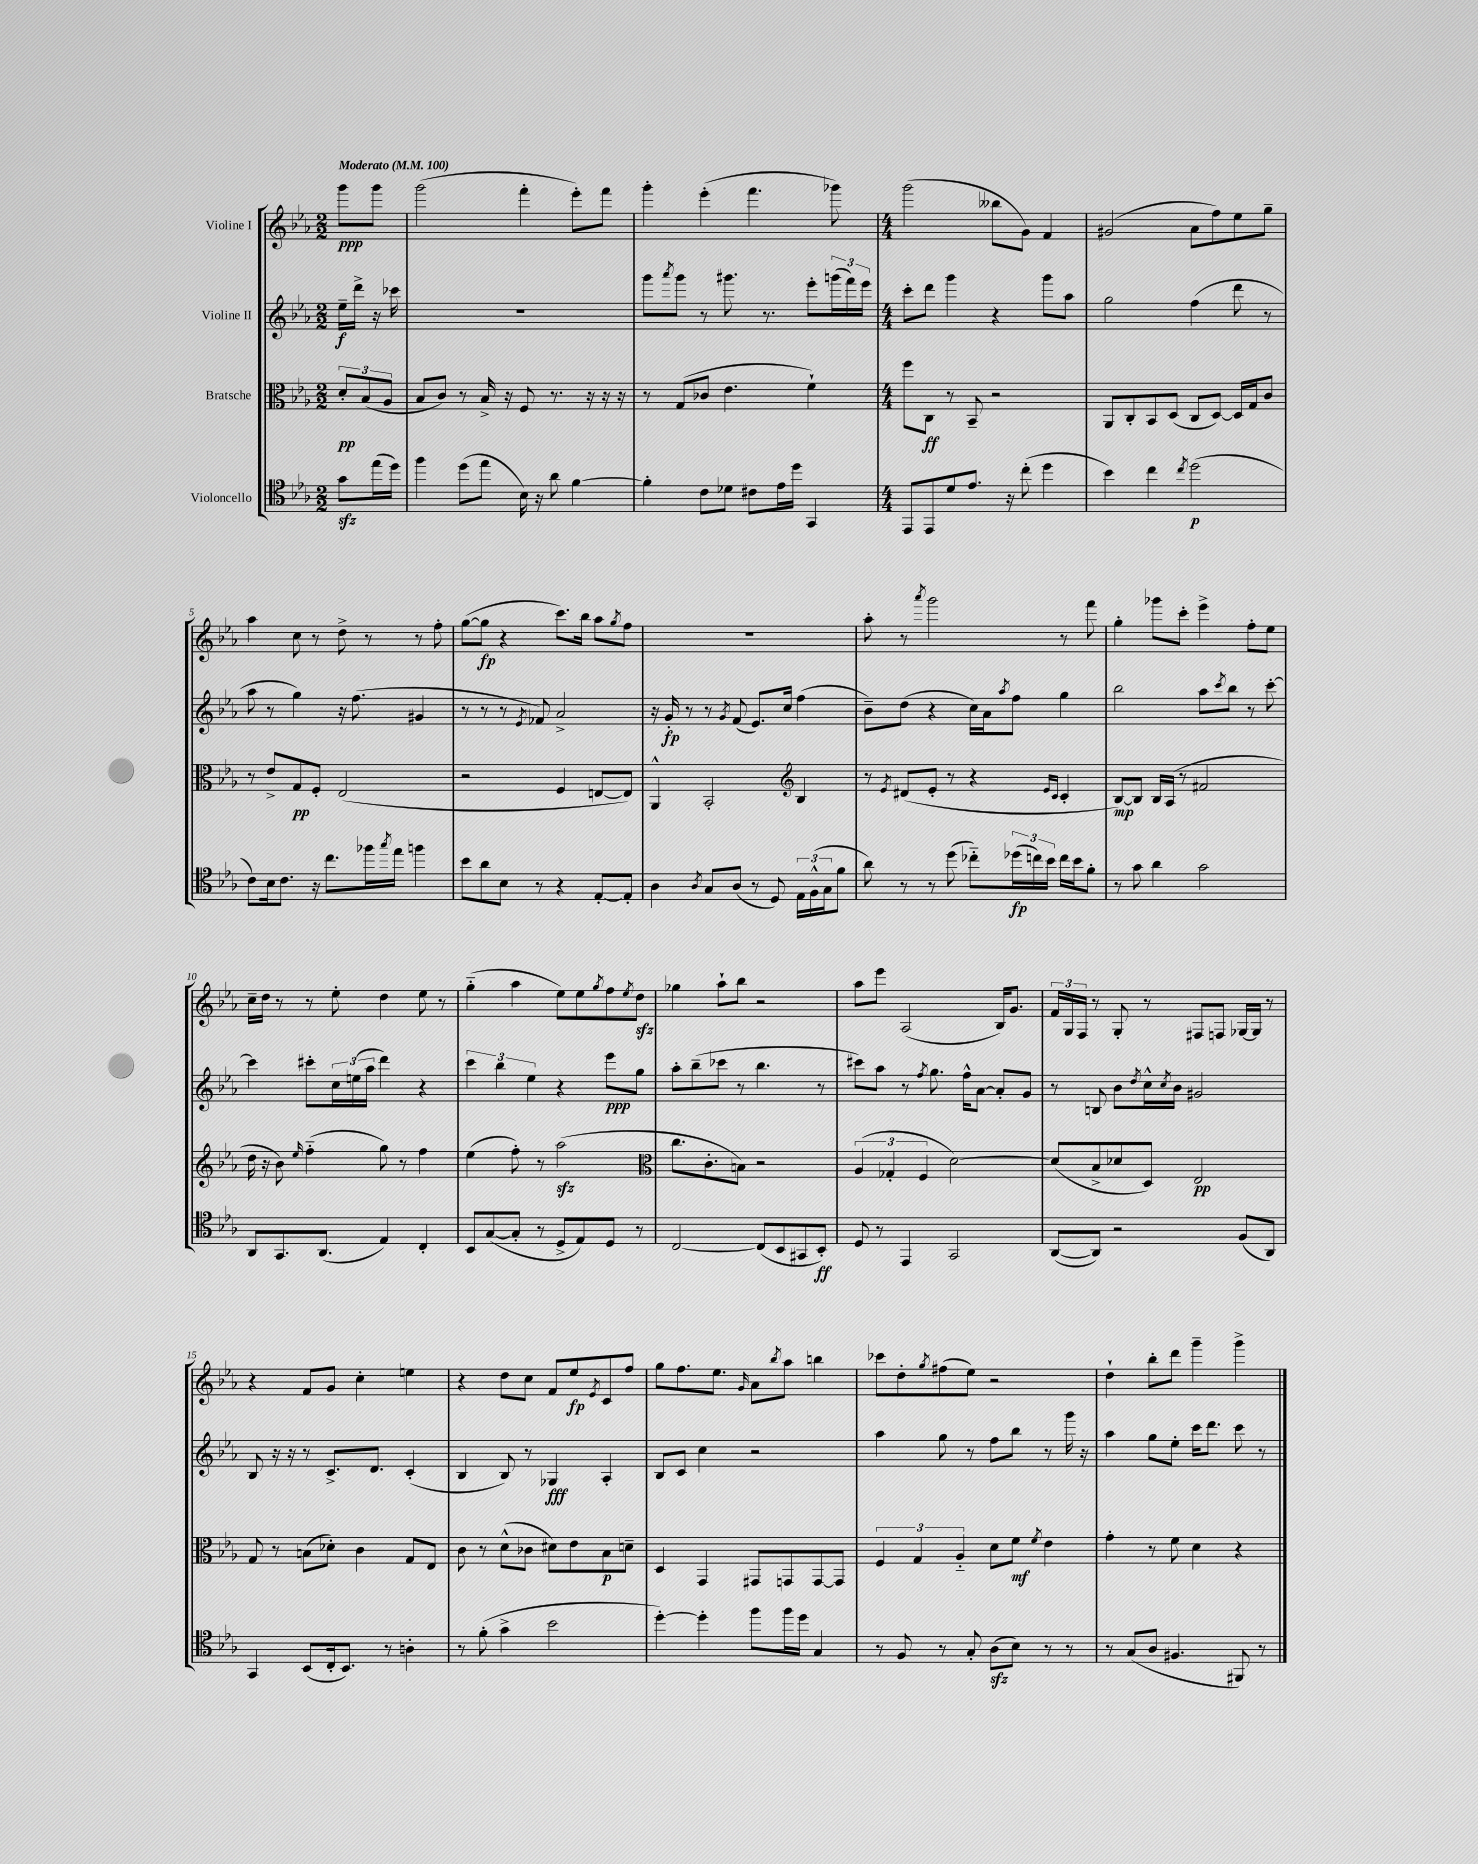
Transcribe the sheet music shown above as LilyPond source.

<<
\new StaffGroup <<
\new Staff = "s0" \with { instrumentName = "Violine I" } {
    \clef treble \key ees \major \numericTimeSignature \time 2/2 \partial 4 \tempo "Moderato" 4 = 100
    g'''8\ppp g'''8 |
    g'''2( f'''4-. ees'''8-.) f'''8 |
    g'''4-. ees'''4-.( f'''4. ges'''8) |
    \numericTimeSignature \time 4/4 g'''2( beses''8 g'8) f'4 |
    gis'2( aes'8 f''8) ees''8 g''8-- |
    aes''4 c''8 r8 d''8-> r8 r8 f''8-. |
    g''8~( g''8\fp r4 c'''8.) bes''16 aes''8 \acciaccatura { g''8 } f''8 |
    R1 |
    aes''8-. r8 \acciaccatura { aes'''8 } g'''2 r8 f'''8 |
    g''4-. ges'''8 c'''8-. ees'''4-> f''8-. ees''8 |
    c''16-- d''16 r8 r8 ees''8-. d''4 ees''8 r8 |
    g''4-_( aes''4 ees''8) ees''8 \acciaccatura { g''8 } f''8 \acciaccatura { ees''8 } d''8\sfz |
    ges''4 aes''8-! bes''8 r2 |
    aes''8 ees'''8 aes2( bes16) g'8. |
    \tuplet 3/2 { f'16 g16 f16 } r8 g8-. r8 fis8 f8 ges16~ ges16 r8 |
    r4 f'8 g'8 c''4-. e''4 |
    r4 d''8 c''8 f'8 ees''8\fp \acciaccatura { ees'8 } c'8 f''8 |
    g''8 f''8. ees''8. \grace { g'16 } aes'8 \acciaccatura { bes''8 } aes''8 b''4 |
    ces'''8 d''8-. \acciaccatura { g''8 } fis''8( ees''8) r2 |
    d''4-! bes''8-. d'''8 g'''4-- g'''4-> \bar "|." |
}
\new Staff = "s1" \with { instrumentName = "Violine II" } {
    \clef treble \key ees \major \numericTimeSignature \time 2/2 \partial 4
    ees''16--\f d'''16-> r16 ces'''16 |
    R1 |
    g'''8 \acciaccatura { aes'''8 } g'''8 r8 gis'''8. r8. ees'''8-. \tuplet 3/2 { g'''16( f'''16) ees'''16 } |
    \numericTimeSignature \time 4/4 c'''8-. d'''8 g'''4 r4 g'''8 aes''8 |
    g''2 f''4( d'''8 r8 |
    aes''8 r8 g''4) r16 f''8.( gis'4 |
    r8 r8 r8 \acciaccatura { ees'8 } fes'8) aes'2-> |
    r16 g'16-.\fp r8 r8 \acciaccatura { g'8 } f'8( ees'8.) c''16 f''4( |
    bes'8--) d''8( r4 c''16) aes'16 \acciaccatura { aes''8 } f''8 g''4 |
    bes''2 aes''8 \acciaccatura { c'''8 } bes''8 r8 c'''8~-. |
    c'''4 cis'''8-. \tuplet 3/2 { c''16 e''16( aes''16 } d'''4) r4 |
    \tuplet 3/2 { c'''4 bes''4 ees''4 } r4 ees'''8\ppp g''8 |
    aes''8-. bes''8--( ces'''8 r8 bes''4. r8 |
    cis'''8) aes''8 r8 \acciaccatura { f''8 } g''8. f''16-^ aes'8~ aes'8-. g'8 |
    r8 b8 bes'8 \acciaccatura { d''8 } c''16-^ \acciaccatura { c''8 } bes'16 gis'2 |
    bes8 r16 r16 r8 c'8.-> d'8. c'4-.( |
    bes4 bes8) r8 ges4\fff aes4-. |
    bes8 c'8 c''4 r2 |
    aes''4 g''8 r8 f''8 bes''8 r8 g'''16 r16 |
    aes''4 g''8 ees''8-. c'''16 d'''8. c'''8 r8 \bar "|." |
}
\new Staff = "s2" \with { instrumentName = "Bratsche" } {
    \clef alto \key ees \major \numericTimeSignature \time 2/2 \partial 4
    \tuplet 3/2 { d'8-.\pp bes8( aes8 } |
    bes8 c'8) r8 bes16-> r16 f8 r8. r16 r16 r16 |
    r8 g8( ces'8 ees'4. f'4-!) |
    \numericTimeSignature \time 4/4 f''8 c8\ff r8 bes,8-- r2 |
    aes,8 c8-. bes,8 d8( c8 d8~) d16 g16 c'8 |
    r8 ees'8-> g8\pp f8-. ees2( |
    r2 f4 e8~ e8) |
    aes,4-^ bes,2-. \clef treble bes4 |
    r8 \acciaccatura { ees'8 } dis'8( ees'8-. r8 r4 \grace { ees'16 c'16 } c'4-. |
    bes8~\mp) bes8 bes16 aes16( r8 fis'2 |
    d''16 r16 bes'8) \grace { ees''16 } f''4-_( g''8) r8 f''4 |
    ees''4( f''8-.) r8 aes''2\sfz( |
    \clef alto c''8. c'8.-. b8) r2 |
    \tuplet 3/2 { aes4( ges4-. f4 } d'2~) |
    d'8( bes8-> des'8 d8) ees2\pp |
    g8 r8 b8( des'8-.) c'4 g8 ees8 |
    c'8 r8 d'8-^( ces'8 dis'8) ees'8 bes8\p d'8-- |
    d4 g,4 gis,8 g,8 g,8~ g,8 |
    \tuplet 3/2 { f4 g4 aes4-_ } d'8 f'8\mf \acciaccatura { f'8 } ees'4 |
    g'4-. r8 f'8 d'4 r4 \bar "|." |
}
\new Staff = "s3" \with { instrumentName = "Violoncello" } {
    \clef tenor \key ees \major \numericTimeSignature \time 2/2 \partial 4
    g'8\sfz ees''16( d''16) |
    f''4 d''8( ees''8 bes16) r16 aes'8 f'4~ |
    f'4-. c'8 des'8 cis'8 ees'16 d''16 g,4 |
    \numericTimeSignature \time 4/4 ees,8 ees,8 d'8 ees'8. r16 c''8-.( d''4 |
    bes'4) c''4 \acciaccatura { c''8 } d''2\p( |
    c'8) bes16 c'8. r16 c''8. fes''16 \acciaccatura { g''8 } ees''16 f''4 |
    bes'8 aes'8 bes8 r8 r4 ees8~-. ees8-. |
    aes4 \acciaccatura { aes8 } g8 aes8( r8 d8) \tuplet 3/2 { ees16 f16-^( g16 } f'8 |
    aes'8) r8 r8 d''8( ces''8-_) \tuplet 3/2 { des''16\fp( c''16) bes'16 } c''16 bes'16 f'8-. |
    r8 g'8 aes'4 g'2 |
    aes,8 g,8. aes,8.( ees4) c4-. |
    bes,8 g8~( g8-. r8 d8-> ees8) d8 r8 |
    c2~ c8( bes,8 gis,8 bes,8-.\ff) |
    d8 r8 ees,4 g,2 |
    aes,8~( aes,8) r2 f8( aes,8) |
    g,4 bes,8( c16-. bes,8.) r8 a4-. |
    r8 f'8-.( g'4-> bes'2 |
    d''4~-.) d''4-. f''8 f''16 d''16 g4 |
    r8 f8 r8 g8-. aes8\sfz( bes8) r8 r8 |
    r8 g8( aes8 fis4. fis,8) r8 \bar "|." |
}
>>
>>
